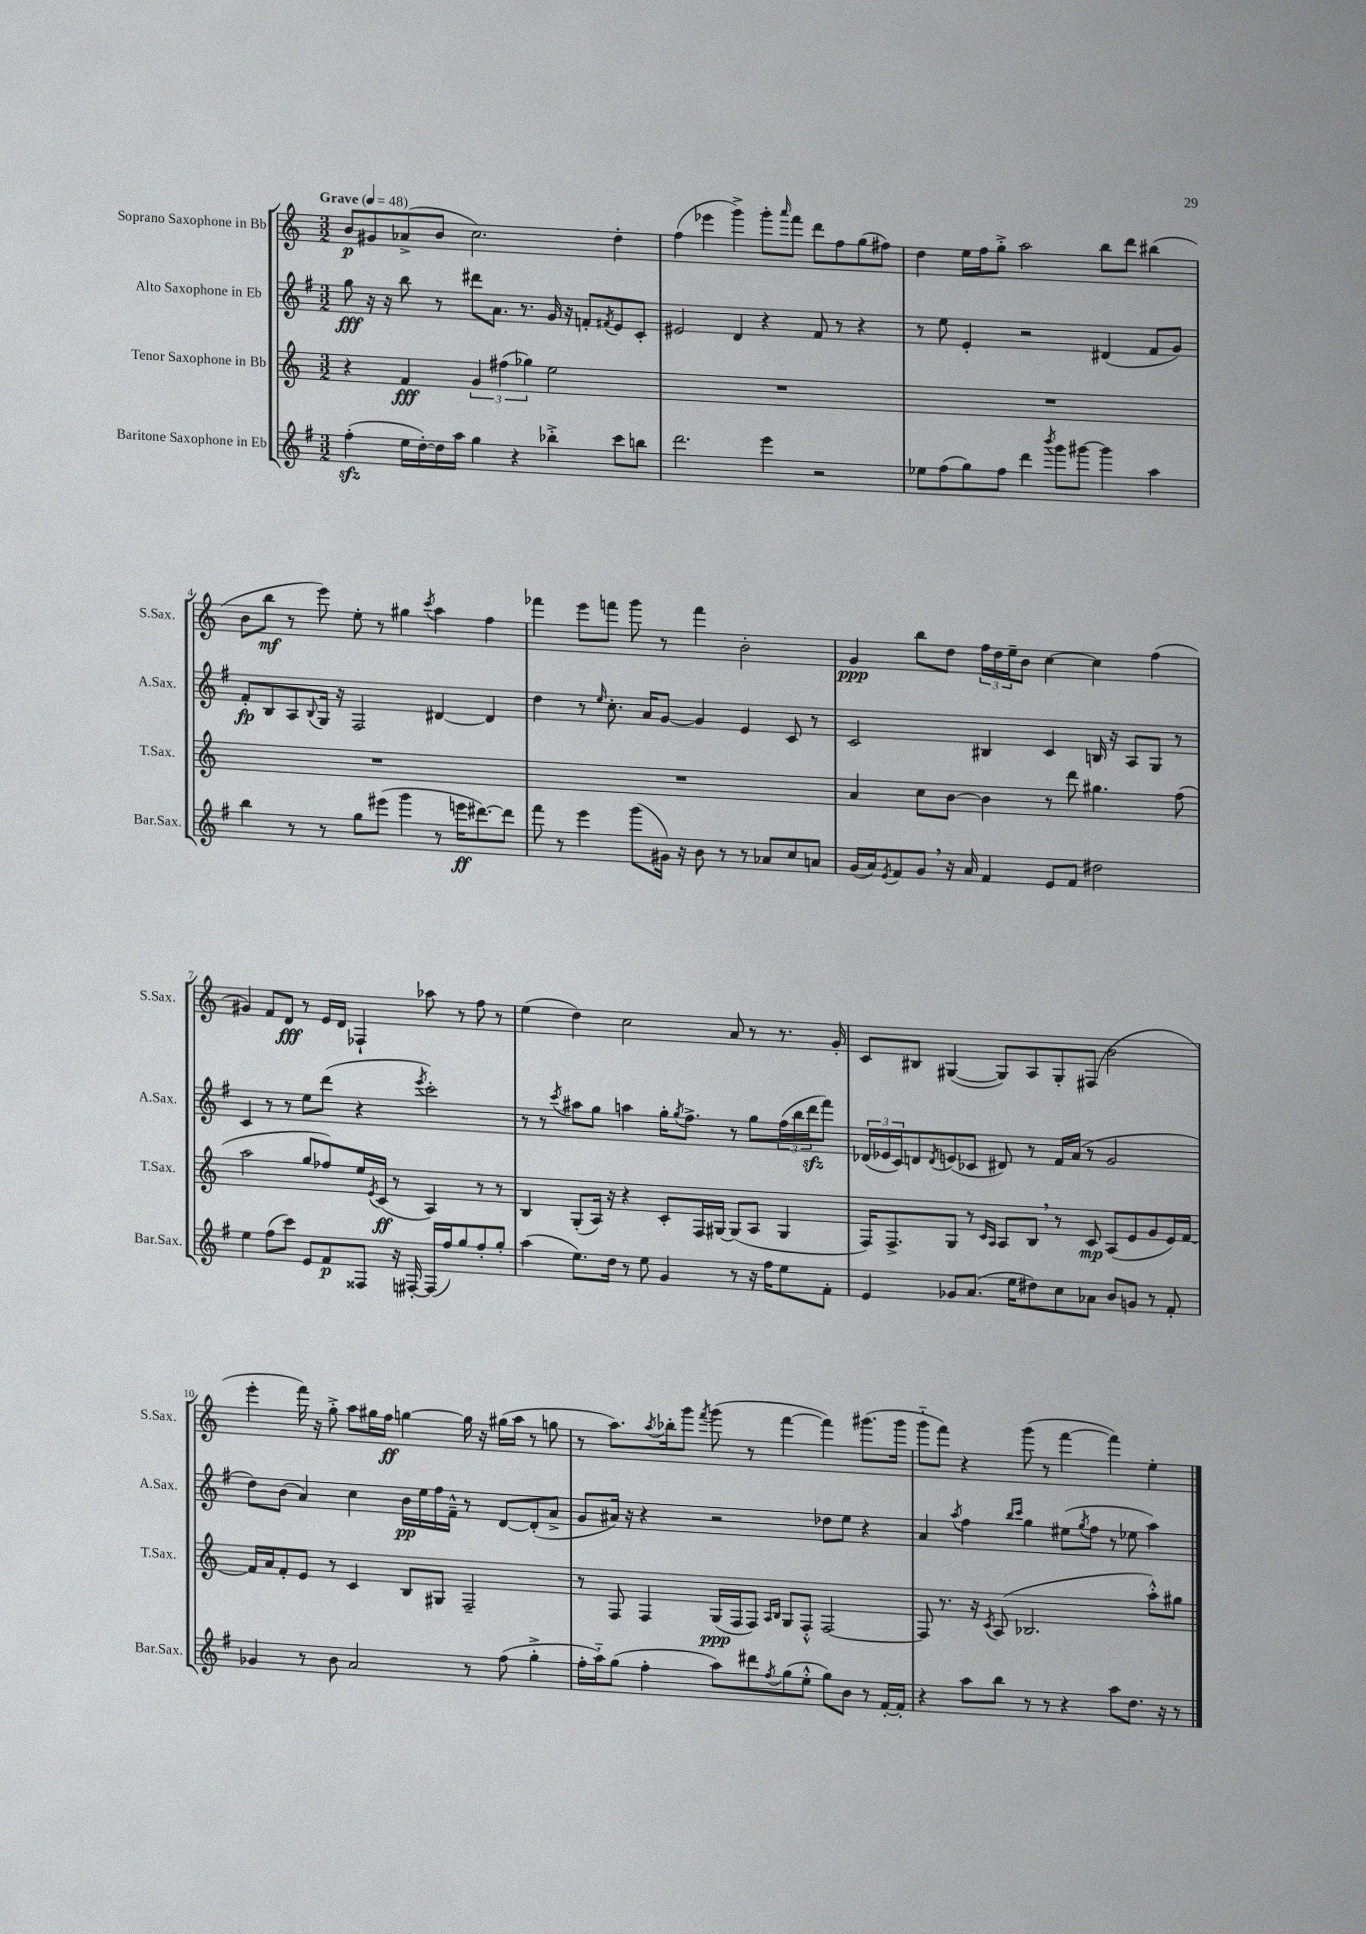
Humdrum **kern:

**kern	**kern	**kern	**kern
*staff4	*staff3	*staff2	*staff1
*clefG2	*clefG2	*clefG2	*clefG2
*k[f#]	*k[]	*k[f#]	*k[]
*M3/2	*M3/2	*M3/2	*M3/2
*MM48	*MM48	*MM48	*MM48
(4ff#'	4r	8gg	8b
.	.	16r	8g#
.	.	16r	.
16ee	4f	8bb	(8a-^
[16dd')	.	.	.
16dd]	.	8r	8b
16aa	.	.	.
4gg	6g	8ddd#	2.cc)
.	.	8.a	.
.	(6ff#	.	.
4r	.	.	.
.	.	8.r	.
.	6gg-)	.	.
4bb-'^	2ee	16g	.
.	.	16r	.
.	.	8f'	.
.	.	8qf#	.
8ccc	.	8e	4dd'
8bb	.	8c'	.
=	=	=	=
2.ddd	1.r	2e#	(4ff
.	.	.	4eee-
.	.	4d	4ggg^)
4eee	.	4r	8ggg'
.	.	.	16qqaaa
.	.	.	8fff
2r	.	8f#	8ddd
.	.	8r	8ff
.	.	4r	(8gg
.	.	.	8ff#)
=	=	=	=
8ee-	1.r	8r	4dd
(8ff#	.	8ee	.
8gg)	.	4e'	16ee
.	.	.	16ff
8ff#	.	.	8gg'^
4ddd	.	2r	2aa
8qbbb	.	.	.
8ggg	.	.	.
[8ggg#	.	.	.
4ggg#]	.	(4d#	8bb
.	.	.	8ddd
4aa	.	8f#	(4bb#
.	.	8g)	.
=	=	=	=
4bb	1.r	8f#'	8b
.	.	8B	8bb
8r	.	8A	8r
.	.	8qqB	.
8r	.	16G	8eee)
.	.	16r	.
8gg	.	2F#	8ee'
(8eee#	.	.	8r
4ggg	.	.	4gg#
.	.	.	8qccc
8r	.	[4d#	4aa
16eee	.	.	.
[8.ddd#)	.	.	.
.	.	4d#]	4ff
8ddd#]	.	.	.
=	=	=	=
8fff#	1.r	4dd	4fff-
8r	.	.	.
4eee	.	8r	8eee
.	.	16qqee	.
.	.	8.cc'	8fff
(8ggg	.	.	8ggg
.	.	16a	.
16g#)	.	[8g	8r
16r	.	.	.
8b	.	4g]	4fff
8r	.	.	.
8r	.	4e	2b'
8a-	.	.	.
8cc	.	8c	.
8a	.	8r	.
=	=	=	=
(16g	4a	2c	4g
16a)	.	.	.
8qe	.	.	.
8f#	.	.	.
8g	8cc	.	8bb
16r	[8b	.	8dd
16a	.	.	.
4f#	4b]	4B#	24ff
.	.	.	24dd
.	.	.	24ee~
.	.	.	8b
8e	8r	4c	[4cc
8f#	8ddd	.	.
2dd#	4.gg#	16B	4cc]
.	.	16r	.
.	.	8A	.
.	.	8G	(4ff
.	(8ff	8r	.
=	=	=	=
4ee	2aa	4c	4g#)
(8ff#	.	8r	8f
8ccc)	.	8r	8d
8e	8gg	8ee	8r
8f#	8ff-)	(8ddd	16e
.	.	.	16d
8F##	16ee	4r	4F-`
.	8qe	.	.
.	(16c	.	.
16r	8r	.	.
[16F#'	.	.	.
.	.	8qeee	.
(16F#]	4A)	2ccc')	8aa-
16ff#)	.	.	.
8gg	.	.	8r
8ff#'	8r	.	8ff
8gg'	8r	.	8r
=	=	=	=
(4aa	4B	8r	(4ee
.	.	8r	.
.	.	8qccc	.
8.ee)	(8G'	8aa#	4dd)
.	16A)	8gg	.
16dd	16r	.	.
8r	4r	4aa	2cc
8ee	.	.	.
4g	8c'	16gg'	.
.	.	8qgg	.
.	.	8.ff#^	.
.	16F	.	.
.	[16G#	.	.
8r	(8G#]	8r	8a
16r	8A	8gg	8r
16ff#	.	.	.
8ee	4G#	(24ff#	8.r
.	.	24bb	.
.	.	24ddd	.
8f#'	.	8fff#)	.
.	.	.	16g'
=	=	=	=
4e	16F)	(24d-	8c
.	.	24e-	.
.	8.F^	.	.
.	.	24c)	.
.	.	8d	8B#
.	.	8qd	.
8g-	8G	(8e	([4G#
(8.a	8r	8c-	.
.	16qqc	.	.
.	16qqA	.	.
.	8A	8d#)	8G#])
16ee	.	.	.
8dd#)	8B	8r	8A
8cc	8r	16f#	8G#'
.	.	(16a	.
8a-	8c	8r	(8F#
8b	(8A	2g	2b
8g	8e	.	.
8r	8g	.	.
8f#'	16e)	.	.
.	[16f	.	.
=	=	=	=
4g-	16f]	8dd)	4eee'
.	16a	.	.
.	8f'	(8b	.
8r	8e	4a)	16fff)
.	.	.	16r
8b	8r	.	8gg'^
2a	4c	4cc	8aa
.	.	.	16gg#
.	.	.	16ff
.	8B	16b	[4gg
.	.	16ee	.
.	8G#	16ff#	.
.	.	16f#~^^	.
8r	2F~	8r	16gg]
.	.	.	16r
(8ff#	.	[8d	(16gg#
.	.	.	16aa
4gg'^	.	(8d']	8r
.	.	8a^	8gg
=	=	=	=
16ff#'	8r	8g	8r
16aa'~)	.	.	.
(8gg	8F	16a#)	8.aa)
.	.	16r	.
4ff#'	4F	4r	.
.	.	.	8qaa
.	.	.	16bb-'
.	.	.	8ggg
.	.	.	8qfff
8aa)	(16G	2r	(8ggg
.	16F	.	.
8ddd#	8F)	.	8r
.	16qqA	.	.
8qff#	16qqB	.	.
(8gg	8G	.	[4fff
8ee'^^	8F'^^	.	.
8gg)	[2F	8dd-	4fff])
8b	.	8ee	.
8r	.	4r	(8.ggg#
[16f#'	.	.	.
16f#']	.	.	16ggg#
=	=	=	=
4r	8F]	4a	8ggg'~
.	8.r	.	8fff)
.	.	8qaa	.
8aa	.	4ff#	4r
.	16r	.	.
.	8qc	.	.
8bb	(8A	.	.
.	.	16qqbb	.
.	.	16qqccc	.
8r	2.B-	4gg	(8ggg
8r	.	.	8r
4r	.	(8ee#	[4fff
.	.	8qgg	.
.	.	8ff#	.
8aa	.	8r	4fff])
8.dd	.	8ee-	.
.	8aa'^^)	4aa)	4ee'
16r	.	.	.
8r	8gg#	.	.
==	==	==	==
*-	*-	*-	*-
